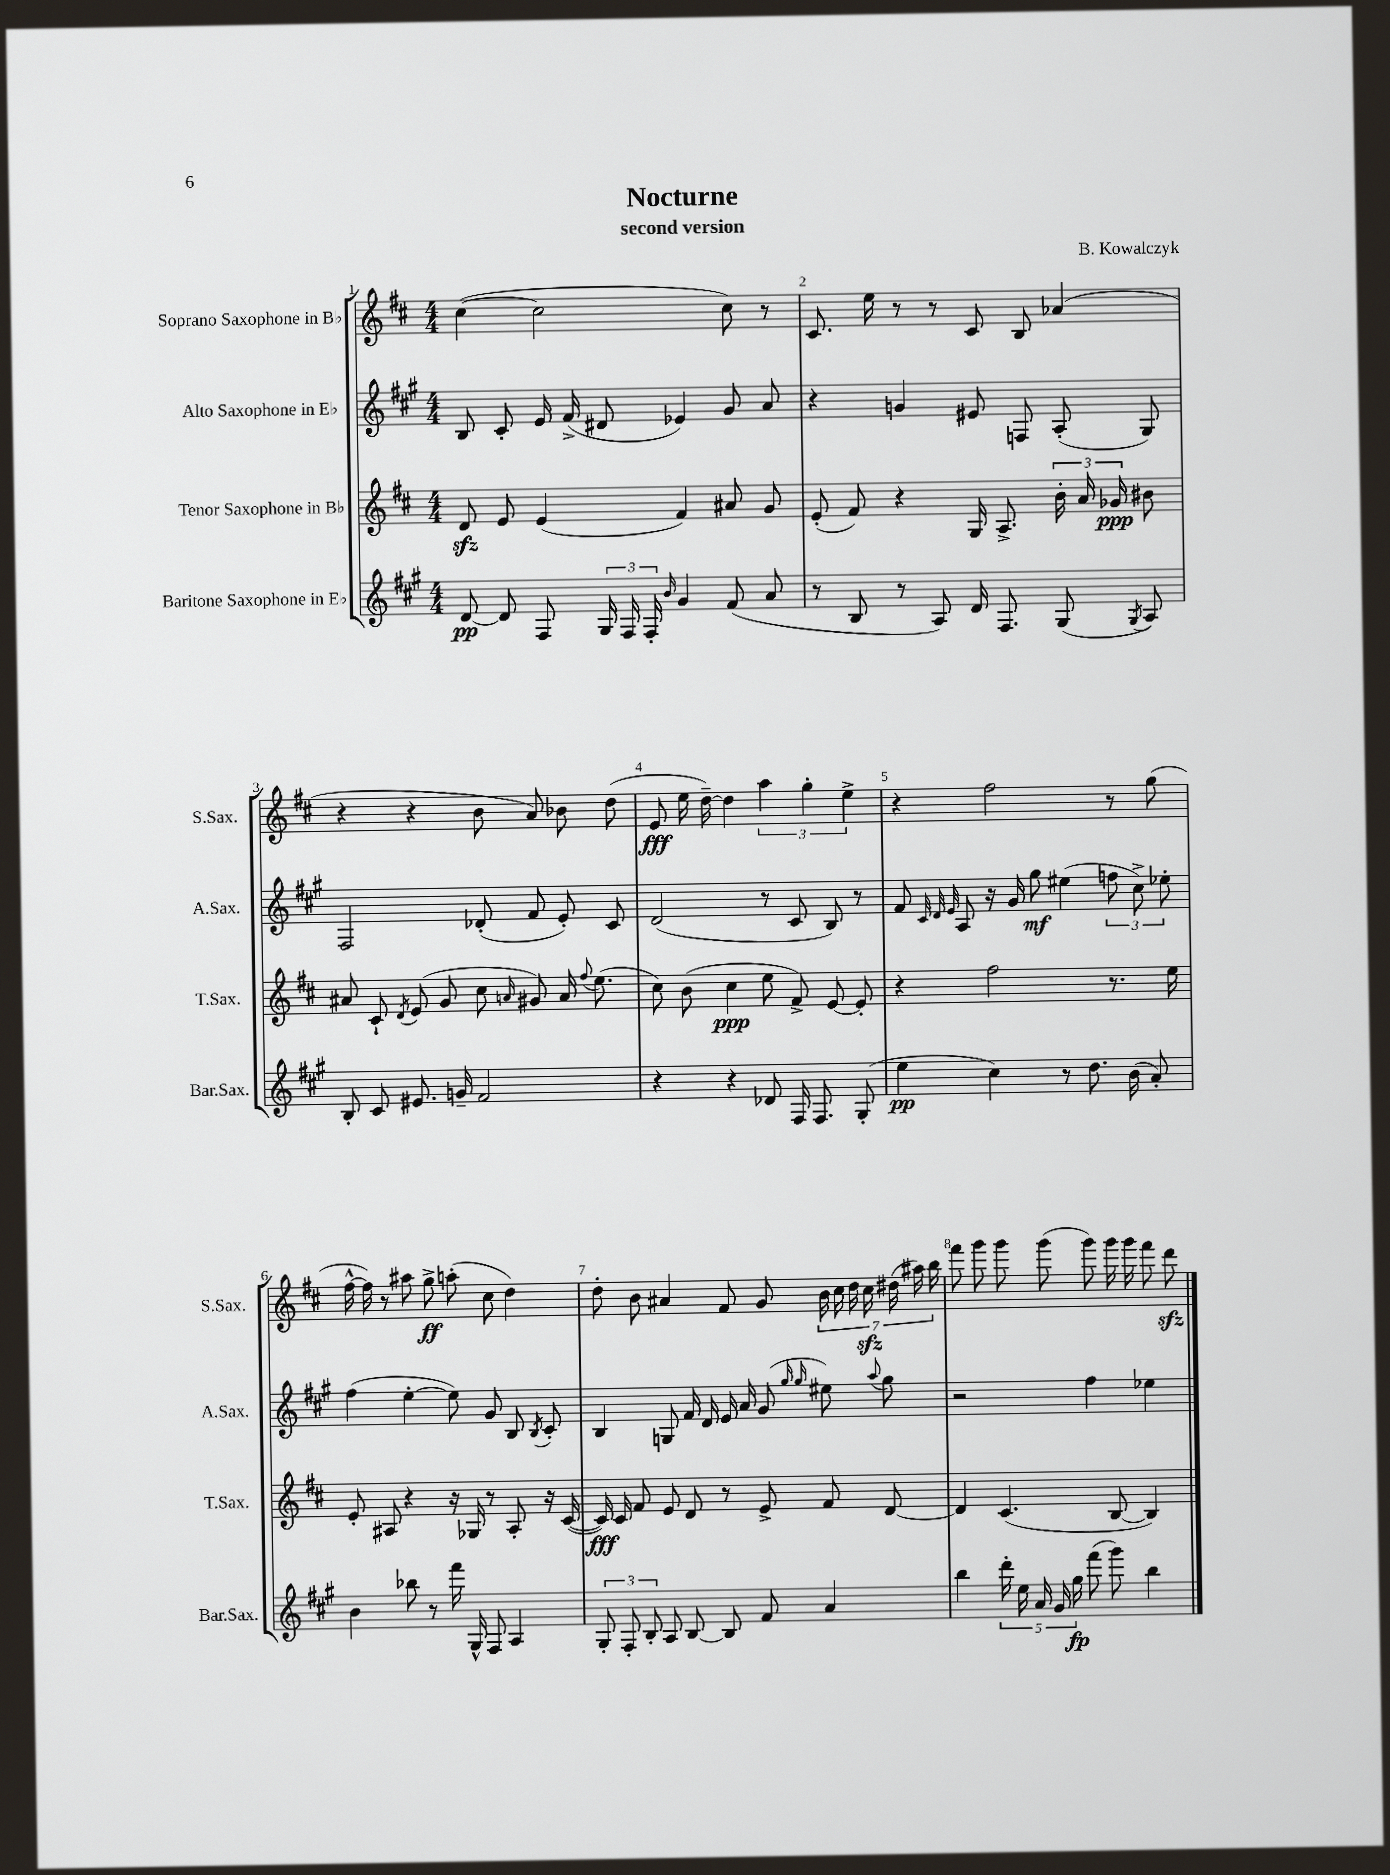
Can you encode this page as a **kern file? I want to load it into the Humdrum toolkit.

**kern	**kern	**kern	**kern
*staff4	*staff3	*staff2	*staff1
*clefG2	*clefG2	*clefG2	*clefG2
*k[f#c#g#]	*k[f#c#]	*k[f#c#g#]	*k[f#c#]
*M4/4	*M4/4	*M4/4	*M4/4
[8d/	8d/	8B/	([4cc#\
8d/]	8e/	8c#'/	.
8F#/	(4e/	16e/	2cc#\]
.	.	(16f#^/	.
24G#/	.	8d#/	.
24F#/	.	.	.
24F#'/	.	.	.
16qqb/	.	.	.
4g#/	4f#/)	4e-/)	.
(8f#/	8a#/	8g#/	8cc#\)
8a/	8g/	8a/	8r
=	=	=	=
8r	(8e'/	4r	8.c#/
8B/	8f#/)	.	.
.	.	.	16ee\
8r	4r	4g/	8r
8A/)	.	.	8r
16d/	16G/	8e#/	8c#/
8.F#/	8.A^/	.	.
.	.	8F/	8B/
(8G#/	24b'\	(8A'/	(4a-/
.	24a/	.	.
.	24g-/	.	.
8qG#/	.	.	.
8A/)	8b#\	8G#/)	.
=	=	=	=
8B'/	8a#/	2F#/	4r
8c#/	8c#`/	.	.
.	8qd/	.	.
8.e#/	(8e/	.	4r
.	8g/	.	.
16g~/	.	.	.
2f#/	8cc#\	(8d-'/	8b\
.	16qqa/	.	.
.	8g#/)	8f#/	8a/)
.	16a/	8e'/)	8b-\
.	8qqff#/	.	.
.	(8.ee\	.	.
.	.	8c#/	(8dd\
=	=	=	=
4r	8cc#\)	(2d/	8e/
.	(8b\	.	16ee\
.	.	.	[16dd~\)
4r	4cc#\	.	4dd\]
8d-/	8ee\	8r	6aa\
16F#/	8f#^/)	8c#/	.
.	.	.	6gg'\
8.F#/	.	.	.
.	[8e/	8B/)	.
.	.	.	6ee^\
(8G#'/	8e'/]	8r	.
=	=	=	=
4ee\	4r	8f#/	4r
.	.	32qqc#/	.
.	.	32qqd/	.
.	.	32qqe/	.
.	.	8A/	.
4cc#\)	2ff#\	16r	2ff#\
.	.	16g#/	.
.	.	8gg#\	.
8r	.	(4ee#\	.
8.dd\	.	.	.
.	8.r	12ff\	8r
(16b\	.	.	.
.	.	12cc#^\)	.
8a'/)	.	.	(8gg\
.	.	12ee-'\	.
.	16ee\	.	.
=	=	=	=
4b\	8e'/	(4ff#\	[16ff#^^\
.	.	.	16ff#\])
.	8A#/	.	8r
8bb-\	4r	[4ee'\	8aa#\
8r	.	.	8gg^\
16fff#\	16r	8ee\])	(8aa'\
16G#^^/	16G-/	.	.
8F#/	8r	8g#/	8cc#\
4A/	8A#'/	8B/	4dd\)
.	.	8qB/	.
.	16r	8c#'/	.
.	([16c#/	.	.
=	=	=	=
12G#'/	16c#/])	4B/	8dd'\
.	16c#/	.	.
12F#'/	.	.	.
.	8f#/	.	8b\
12B'/	.	.	.
8A/	8e/	8G/	4a#/
[8B/	8d/	16f#/	.
.	.	16d/	.
8B/]	8r	16e/	8f#/
.	.	16a/	.
8f#/	8e^/	(8g#/	8g/
.	.	16qqgg#/	.
.	.	16qqgg#/	.
4a/	8f#/	8ee#\)	28b\
.	.	.	28cc#\
.	.	.	28dd\
.	.	.	28cc#\
.	.	8qqaa/	.
.	[8d/	8gg#\	.
.	.	.	(28dd#\
.	.	.	28aa#\)
.	.	.	28bb\
=	=	=	=
4bb\	4d/]	2r	8fff#\
.	.	.	8ggg\
20ddd'\	(4.c#/	.	8ggg\
20ee\	.	.	.
20a/	.	.	.
.	.	.	(8ggg\
20g#/	.	.	.
20gg#\	.	.	.
(8fff#\	.	4ff#\	8ggg\)
8ggg#\)	[8B/	.	16ggg\
.	.	.	16ggg\
4bb\	4B/])	4ee-\	8fff#\
.	.	.	8ddd\
==	==	==	==
*-	*-	*-	*-
